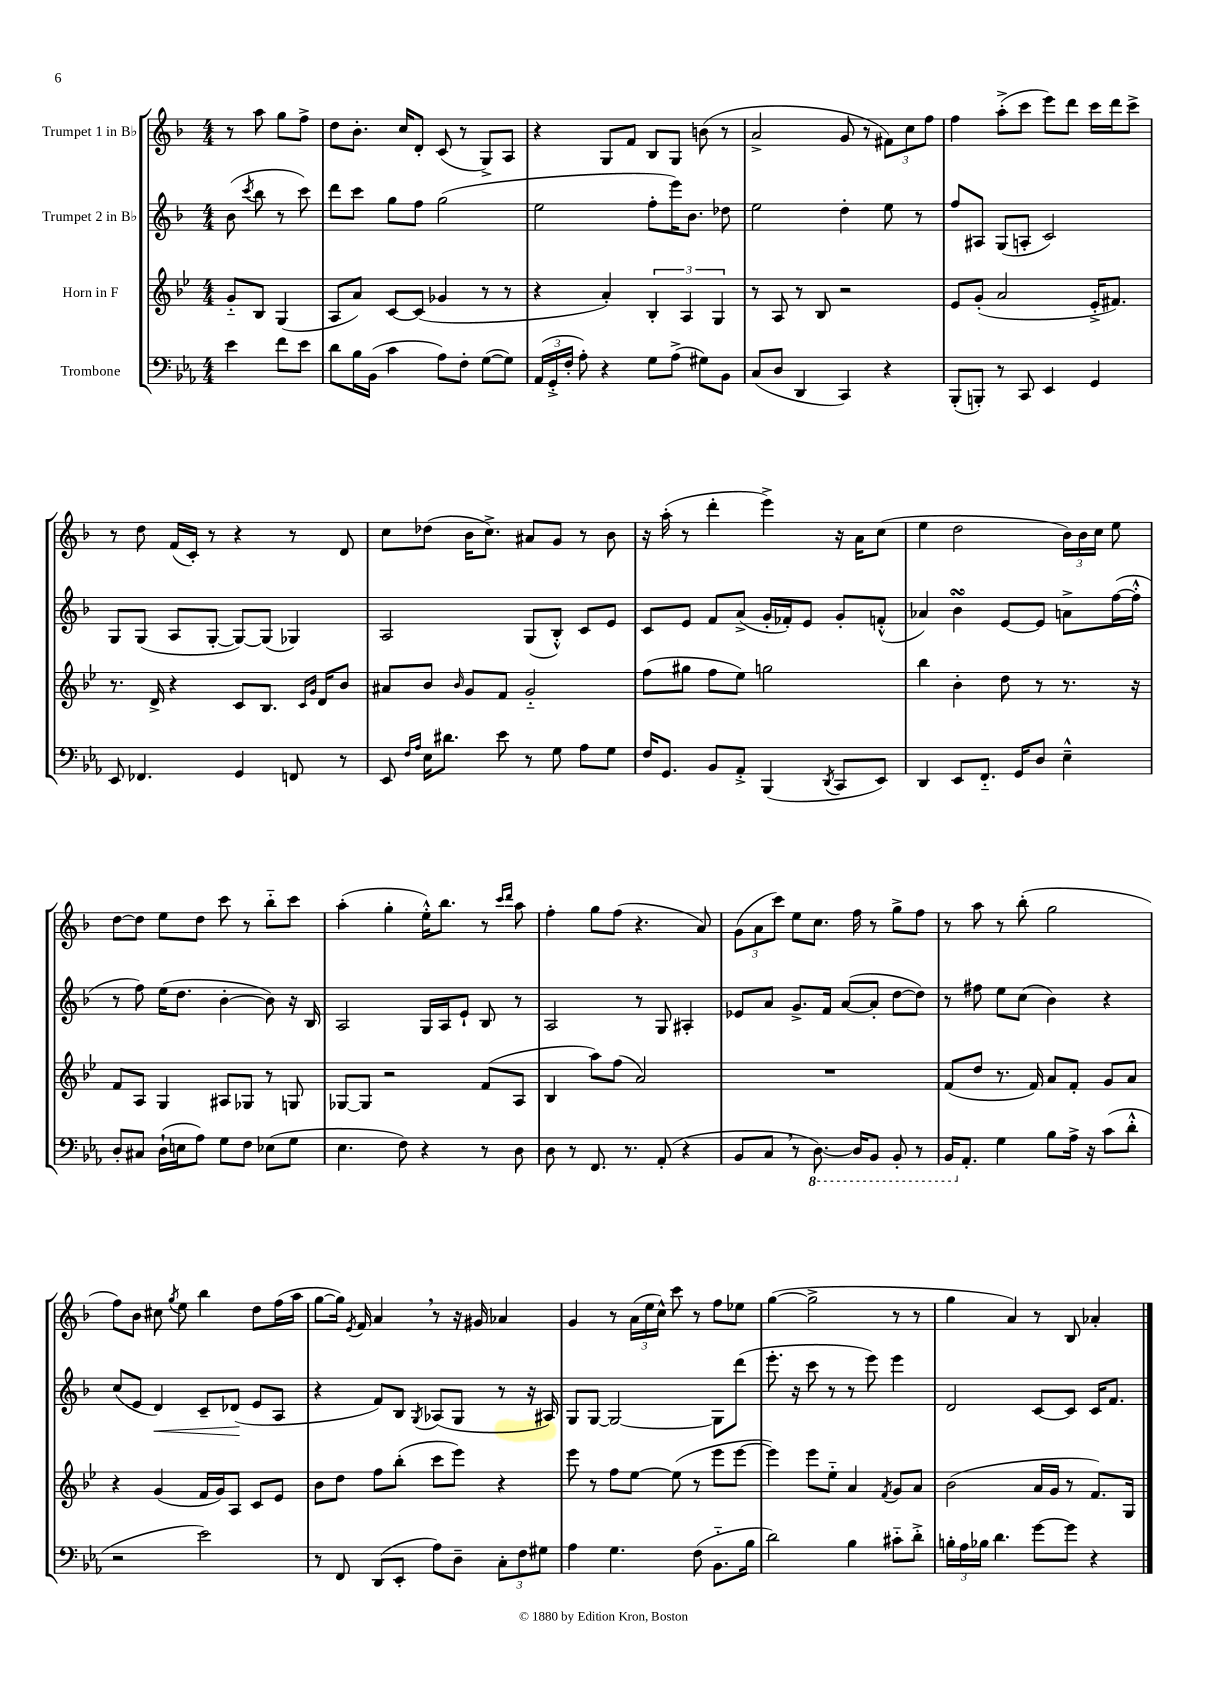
<<
\new StaffGroup <<
\new Staff = "s0" \with { instrumentName = "Trumpet 1 in Bb" } {
    \clef treble \key f \major \numericTimeSignature \time 4/4 \partial 2
    \autoBeamOff r8 a''8 g''8[ f''8]-> |
    d''8[ bes'8.]-. c''16[ d'8]-. c'8( r8 g8[->) a8] |
    r4 g8[ f'8] bes8[ g8] b'8( r8 |
    a'2-> g'8 r8 \tuplet 3/2 { fis'8[) c''8 f''8] } |
    f''4 a''8[-.->( c'''8] e'''8[) d'''8] c'''16[ d'''16 c'''8]-> |
    r8 d''8 f'16[( c'16]-.) r8 r4 r8 d'8 |
    c''8[ des''8]( bes'16[ c''8.]->) ais'8[ g'8] r8 bes'8 |
    r16 a''16-.( r8 d'''4-. e'''4->) r16 a'16[ c''8]( |
    e''4 d''2 \tuplet 3/2 { bes'16[) bes'16 c''16] } e''8 |
    d''8[~ d''8] e''8[ d''8] c'''8 r8 bes''8[-_ c'''8] |
    a''4-.( g''4-. e''16[-.-^) bes''8.] r8 \grace { c'''16[ d'''16] } a''8 |
    f''4-. g''8[ f''8]( r4. a'8) |
    \tuplet 3/2 { g'8[( a'8 c'''8]) } e''8[ c''8.] f''16 r8 g''8[-> f''8] |
    r8 a''8 r8 bes''8-.( g''2 |
    f''8[) bes'8] cis''8 \acciaccatura { g''8 } e''8 bes''4 d''8[ f''16( a''16] |
    g''8[~ g''16]) \acciaccatura { e'8 } f'16 a'4 \breathe r8 r16 gis'16 aes'4 |
    g'4 r8 \tuplet 3/2 { a'16[( e''16 c''16]-^) } c'''8 r8 f''8[ ees''8] |
    g''4~( g''2-> r8 r8 |
    g''4 a'4) r8 bes8 aes'4-. \bar "|." |
}
\new Staff = "s1" \with { instrumentName = "Trumpet 2 in Bb" } {
    \clef treble \key f \major \numericTimeSignature \time 4/4 \partial 2
    \autoBeamOff bes'8( \acciaccatura { c'''8 } bes''8 r8 c'''8) |
    d'''8[ c'''8] g''8[ f''8] g''2( |
    e''2 f''8[-. e'''16) bes'8.] des''8 |
    e''2 d''4-. e''8 r8 |
    f''8[ ais8] g8[( a8]-. c'2) |
    g8[ g8]( a8[ g8]~-. g8[~) g8]( ges4) |
    a2 g8[( bes8]-.-^) c'8[ e'8] |
    c'8[ e'8] f'8[ a'8]->( g'16[-. fes'16-.) e'8] g'8[-. f'8]-.-^( |
    aes'4) bes'4\turn e'8[~ e'8] a'8[-> f''16~( f''16]-.-^ |
    r8 f''8) e''16[( d''8.] bes'4~-. bes'8) r16 bes16 |
    a2 g16[ a16 e'8]-! bes8 r8 |
    a2 r8 g8 ais4-. |
    ees'8[ a'8] g'8.[-> f'16] a'8[~( a'8]-. d''8[~ d''8]) |
    r8 fis''8 e''8[ c''8]( bes'4) r4 |
    c''8[( e'8] d'4\<) c'8[-- des'8]\!( e'8[ a8] |
    r4 f'8[) bes8] \acciaccatura { g8 } aes8[( g8] r8 r16 ais16) |
    g8[ g8]~ g2~ g8[ d'''8]( |
    e'''8.-. r16 c'''8 r8 r8 e'''8) e'''4 |
    d'2 c'8[~ c'8] c'16[ f'8.] \bar "|." |
}
\new Staff = "s2" \with { instrumentName = "Horn in F" } {
    \clef treble \key bes \major \numericTimeSignature \time 4/4 \partial 2
    \autoBeamOff g'8[-_ bes8] g4( |
    a8[ a'8]) c'8[~ c'8]( ges'4 r8 r8 |
    r4 a'4-.) \tuplet 3/2 { bes4-. a4 g4 } |
    r8 a8 r8 bes8 r2 |
    ees'8[ g'8]-.( a'2 ees'16[-.-> fis'8.]) |
    r8. d'16-> r4 c'8[ bes8.] \grace { c'16[ g'16] } d'16[ bes'8] |
    ais'8[ bes'8] \grace { bes'16 } g'8[ f'8] g'2-_ |
    f''8[( gis''8] f''8[ ees''8]) g''2 |
    bes''4 bes'4-. d''8 r8 r8. r16 |
    f'8[ a8] g4 ais8[ ges8] r8 g8 |
    ges8[~ ges8] r2 f'8[( a8] |
    bes4 a''8[) f''8]( a'2) |
    R1 |
    f'8[( d''8] r8. f'16) a'8[ f'8]-. g'8[ a'8] |
    r4 g'4( f'16[ g'16) a8] c'8[ ees'8] |
    bes'8[ d''8] f''8[ bes''8]-.( c'''8[ ees'''8]) r4 |
    ees'''8 r8 f''8[ ees''8]~ ees''8( r8 ees'''8[ ees'''8]~ |
    ees'''4) ees'''8[ ees''8]-_ a'4 \acciaccatura { f'8 } g'8[ a'8] |
    bes'2( a'16[ g'16] r8 f'8.[) g16] \bar "|." |
}
\new Staff = "s3" \with { instrumentName = "Trombone" } {
    \clef bass \key ees \major \numericTimeSignature \time 4/4 \partial 2
    \autoBeamOff ees'4 f'8[ ees'8] |
    d'8[ bes16 bes,16]( c'4 aes8[) f8]-. g8[~( g8]) |
    \tuplet 3/2 { aes,16[( g,16-.-> f16]-. } aes8-.) r4 g8[ aes8]->( gis8[) bes,8] |
    c8[( d8] d,4 c,4) r4 |
    bes,,8[-.( b,,8]-.) r8 c,8 ees,4 g,4 |
    ees,8 fes,4. g,4 f,8 r8 |
    ees,8 \grace { f16[ aes16] } ees16[ dis'8.] ees'8 r8 g8 aes8[ g8] |
    f16[ g,8.] bes,8[ aes,8]-.-> bes,,4( \acciaccatura { d,8 } c,8[ ees,8]) |
    d,4 ees,8[ f,8.]-_ g,16[ d8] ees4---^ |
    d8[-. cis8] d16[-!( e16 aes8]) g8[ f8] ees8[( g8] |
    ees4. f8) r4 r8 d8 |
    d8 r8 f,8. r8. aes,8-.( r4 |
    bes,8[ c8] \breathe r8 \ottava #-1 d,8.~) d,16[ bes,,8] bes,,8-. r8 |
    bes,,16[ \ottava #0 aes,8.]-. g4 bes8[ aes16]-> r16 c'8[( d'8]-.-^ |
    r2 ees'2) |
    r8 f,8 d,8[( ees,8]-. aes8[) d8]-- \tuplet 3/2 { c8[-. f8 gis8] } |
    aes4 g4. f8( bes,8.[-_ bes16] |
    d'2) bes4 cis'8[-_ d'8]-.-> |
    \tuplet 3/2 { b16[-. aes16 bes16] } d'4. g'8[~ g'8] r4 \bar "|." |
}
>>
>>
\layout { \context { \Score \remove "Bar_number_engraver" } }
